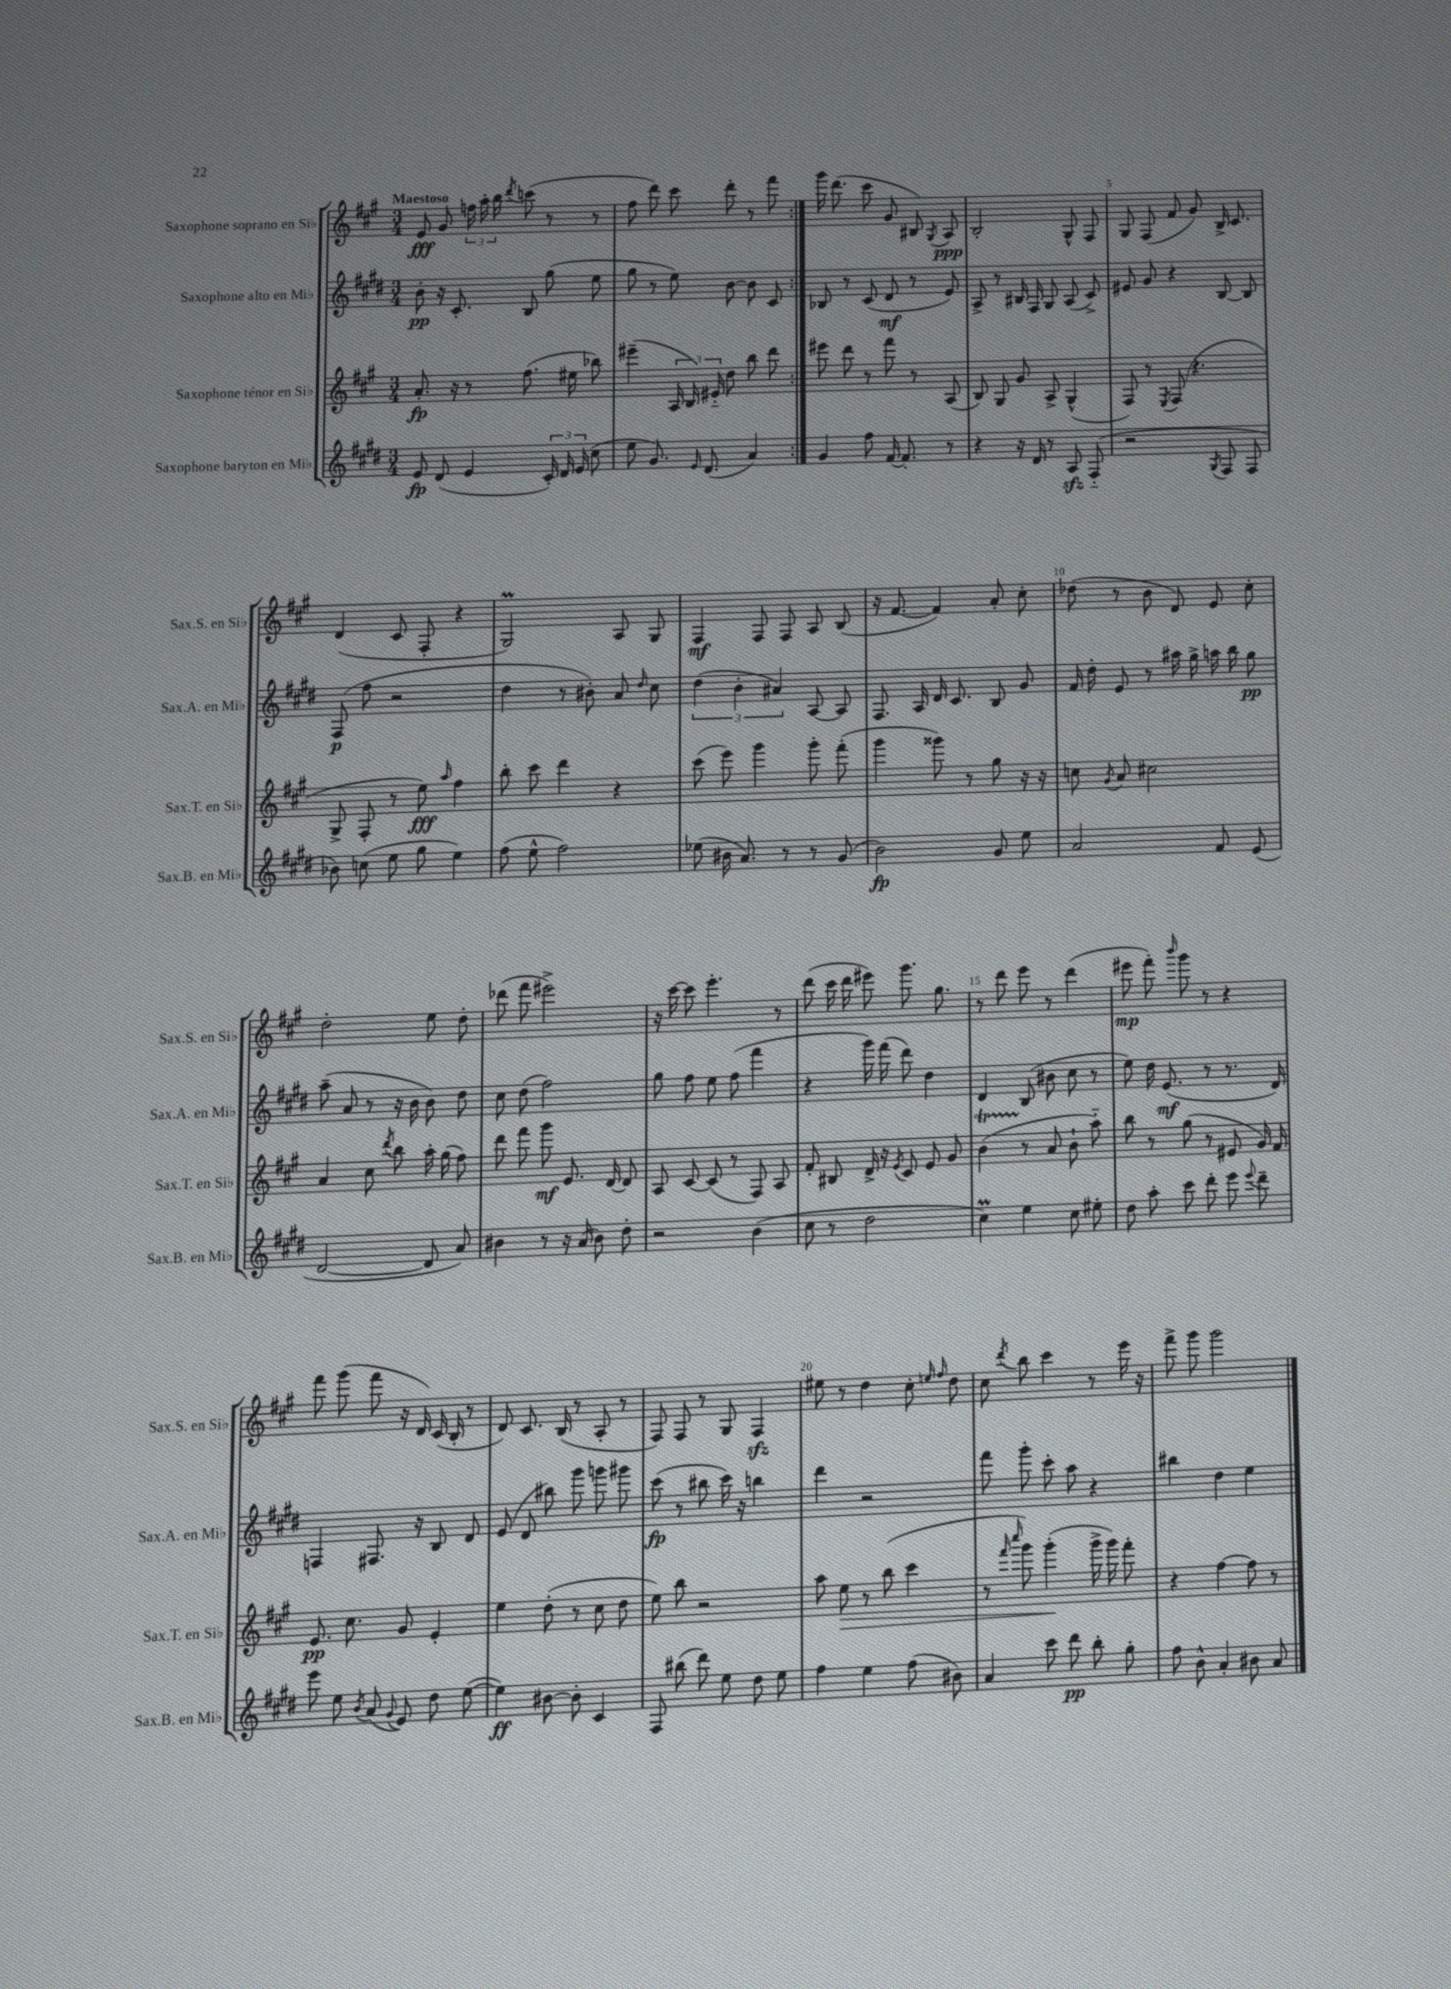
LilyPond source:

<<
\new StaffGroup <<
\new Staff = "s0" \with { instrumentName = "Saxophone soprano en Sib" shortInstrumentName = "Sax.S. en Sib" } {
    \clef treble \key a \major \numericTimeSignature \time 3/4 \tempo "Maestoso"
    \autoBeamOff \repeat volta 2 { e'8\fff gis'8 \tuplet 3/2 { f''16 a''16-. b''16 } \acciaccatura { d'''8 } c'''8( r8 r8 |
    fis''8 d'''8) cis'''8 d'''8-. r8 fis'''8 | }
    gis'''16 d'''8.( cis'''8 gis'8 bis8) \acciaccatura { gis8 } a8\ppp |
    b2-. gis8-^ fis8 |
    gis8 fis8( fis'8 gis'8) b16-> cis'8. |
    d'4( cis'8 fis8-. r4 |
    gis2\prall) a8 gis8 |
    fis4\mf fis8 fis8 a8 b8( |
    r16 fis'8.~ fis'4) a'8-. cis''8-. |
    des''8( r8 b'8 d'8) e'8 cis''8-. |
    d''2-. e''8 d''8-. |
    des'''8( fis'''8 eis'''2->) |
    r16 cis'''16~ cis'''8 e'''4.-. r8 |
    d'''8( cis'''16 d'''16 eis'''8) gis'''8. gis''8. |
    r8 d'''8 e'''8 r8 d'''4( |
    eis'''8\mp fis'''8-.) \grace { b'''16 } gis'''8 r8 r4 |
    fis'''8 gis'''8( fis'''8 r16 d'16) cis'16( b16-. r8 |
    d'8) cis'8. b16( r8 a8-. r8 |
    fis8) fis8 r8 gis8 fis4\sfz |
    eis''8 r8 d''4 cis''8-. \grace { e''16 fis''16 } d''8 |
    cis''8 \acciaccatura { d'''8 } b''8 cis'''4 r8 e'''16 r16 |
    fis'''8-> gis'''8 gis'''2 \bar "|." |
}
\new Staff = "s1" \with { instrumentName = "Saxophone alto en Mib" shortInstrumentName = "Sax.A. en Mib" } {
    \clef treble \key e \major \numericTimeSignature \time 3/4
    \autoBeamOff \repeat volta 2 { b'8-.\pp r16 cis'8.-. b8 gis''8( e''8 |
    gis''8 r8 e''8) b'8~ b'8 cis'8 | }
    bes8 r8 cis'8( dis'8\mf r8 e'8) |
    a8-> r8 bis16 fis16 gis8 a8( cis'8->) |
    eis'8 gis'8 r4 b8~ b8 |
    fis8\p( fis''8 r2 |
    dis''4 r8 bis'8-.) a'8 \grace { dis''16 } cis''8 |
    \tuplet 3/2 { dis''4( b'4-. ais'4) } a8~ a8 |
    fis8. a16 dis'16 cis'8. b8 gis'8 |
    fis'16 dis''16-. e'8 r8 ais''16 gis''16-> a''16 b''16 gis''8\pp |
    a''8--( a'8 r8 r16 b'16 b'8) dis''8 |
    cis''8 dis''8( fis''2) |
    gis''8 fis''8 e''8 fis''8( fis'''4 |
    r4 gis'''16) fis'''16( dis'''8) dis''4 |
    dis'4 b8( bis'8 cis''8 r8 |
    e''8) dis''16 e'8.\mf( r8 r8. dis'16) |
    f4 fis8. r16 b8 dis'8 |
    e'8( dis'8 bis''8) gis'''8 g'''8 gis'''8 |
    cis'''8\fp( r8 bis''8 cis'''16) r16 b''4 |
    dis'''4 r2 |
    fis'''8 gis'''8-. cis'''8-. a''8 r4 |
    bis''4 dis''4 e''4 \bar "|." |
}
\new Staff = "s2" \with { instrumentName = "Saxophone ténor en Sib" shortInstrumentName = "Sax.T. en Sib" } {
    \clef treble \key a \major \numericTimeSignature \time 3/4
    \autoBeamOff \repeat volta 2 { a'8.-.\fp r16 r8 fis''8.( eis''16 bes''8) |
    eis'''4--( \tuplet 3/2 { a16 b16) eis'16-_ } d''8 b''8 d'''8 | }
    eis'''8 d'''8 r8 fis'''8 r8 a8( |
    b8) gis8 gis'8 a8-> gis4-^( |
    fis8) r8 \acciaccatura { e8 } fis8( r4. |
    gis8-> fis8-. r8 e''8\fff) \grace { a''16 } fis''4 |
    b''8-. cis'''8 d'''4 r4 |
    cis'''8( e'''8) gis'''4 gis'''8-. fis'''8-.( |
    gis'''4 gisis'''8) r8 gis''8 r16 r16 |
    c''8 \acciaccatura { gis'8 } a'8 cis''2 |
    a'4 cis''8 \acciaccatura { d'''8 } b''8 a''16-. gis''16( fis''8) |
    d'''8 fis'''8 gis'''8\mf e'8. d'16~ d'8 |
    a8 cis'8~ cis'8( r8 fis8) a8 |
    fis'8-. bis8 d'16-> r16 \acciaccatura { e'8 } cis'8 e'8 gis'8 |
    b'4\startTrillSpan( r8\stopTrillSpan a'8 b'8-! a''8-_) |
    b''8 r8 gis''8( r8 eis'8 gis'16) fis'16 |
    e'8.\pp cis''8. gis'8 e'4-. |
    e''4 d''8-.( r8 cis''8 d''8 |
    e''8) b''8 r2 |
    a''8 e''8\> r8 b''8( cis'''4 |
    r8 \grace { fis'''16 cis''''16 } gis'''8) gis'''4-.\!( gis'''16-> gis'''16) fis'''8-. |
    r4 fis''4~ fis''8 r8 \bar "|." |
}
\new Staff = "s3" \with { instrumentName = "Saxophone baryton en Mib" shortInstrumentName = "Sax.B. en Mib" } {
    \clef treble \key e \major \numericTimeSignature \time 3/4
    \autoBeamOff \repeat volta 2 { e'8\fp dis'8( e'4 \tuplet 3/2 { cis'16-.) dis'16 e'16( } cis''8 |
    e''8 gis'8.) \grace { e'16 } dis'8.( a'4) | }
    gis'4 fis''8 fis'16~ fis'8.-. r8 |
    r4 r16 dis'16 r8 a8\sfz fis8-_( |
    r2 \acciaccatura { gis8 } fis8 fis8 |
    bes'8) c''8( e''8 gis''8 e''4) |
    fis''8( e''8-^ fis''2) |
    ees''8( bis'16 a'8.) r8 r8 gis'8( |
    b'2\fp) gis'8 e''8 |
    a'2 fis'8 e'8( |
    dis'2~ dis'8 a'8) |
    bis'4 r8 r16 a'16( bis'8) dis''8-. |
    r2 b'4( |
    cis''8 r8 dis''2 |
    cis''4\prall) e''4 cis''8 eis''8-. |
    dis''8 a''8-. cis'''8 dis'''8-. e'''8 \appoggiatura { e'''8 } dis'''8-- |
    e'''8 e''8 \acciaccatura { b'8 } a'8( \appoggiatura { gis'8 } e'8) dis''8 e''8~( |
    e''4\ff) bis'8~ bis'8-. cis'4 |
    fis8 bis''8( dis'''8) e''8 dis''8 e''8 |
    fis''4 e''4 fis''8( bis'8) |
    a'4 cis'''8 dis'''8\pp b''8-. gis''8-. |
    fis''8 b'8-^ a'4-. bis'8 a'8 \bar "|." |
}
>>
>>
\layout { \context { \Score \override BarNumber.break-visibility = ##(#f #t #t) barNumberVisibility = #(every-nth-bar-number-visible 5) } }
